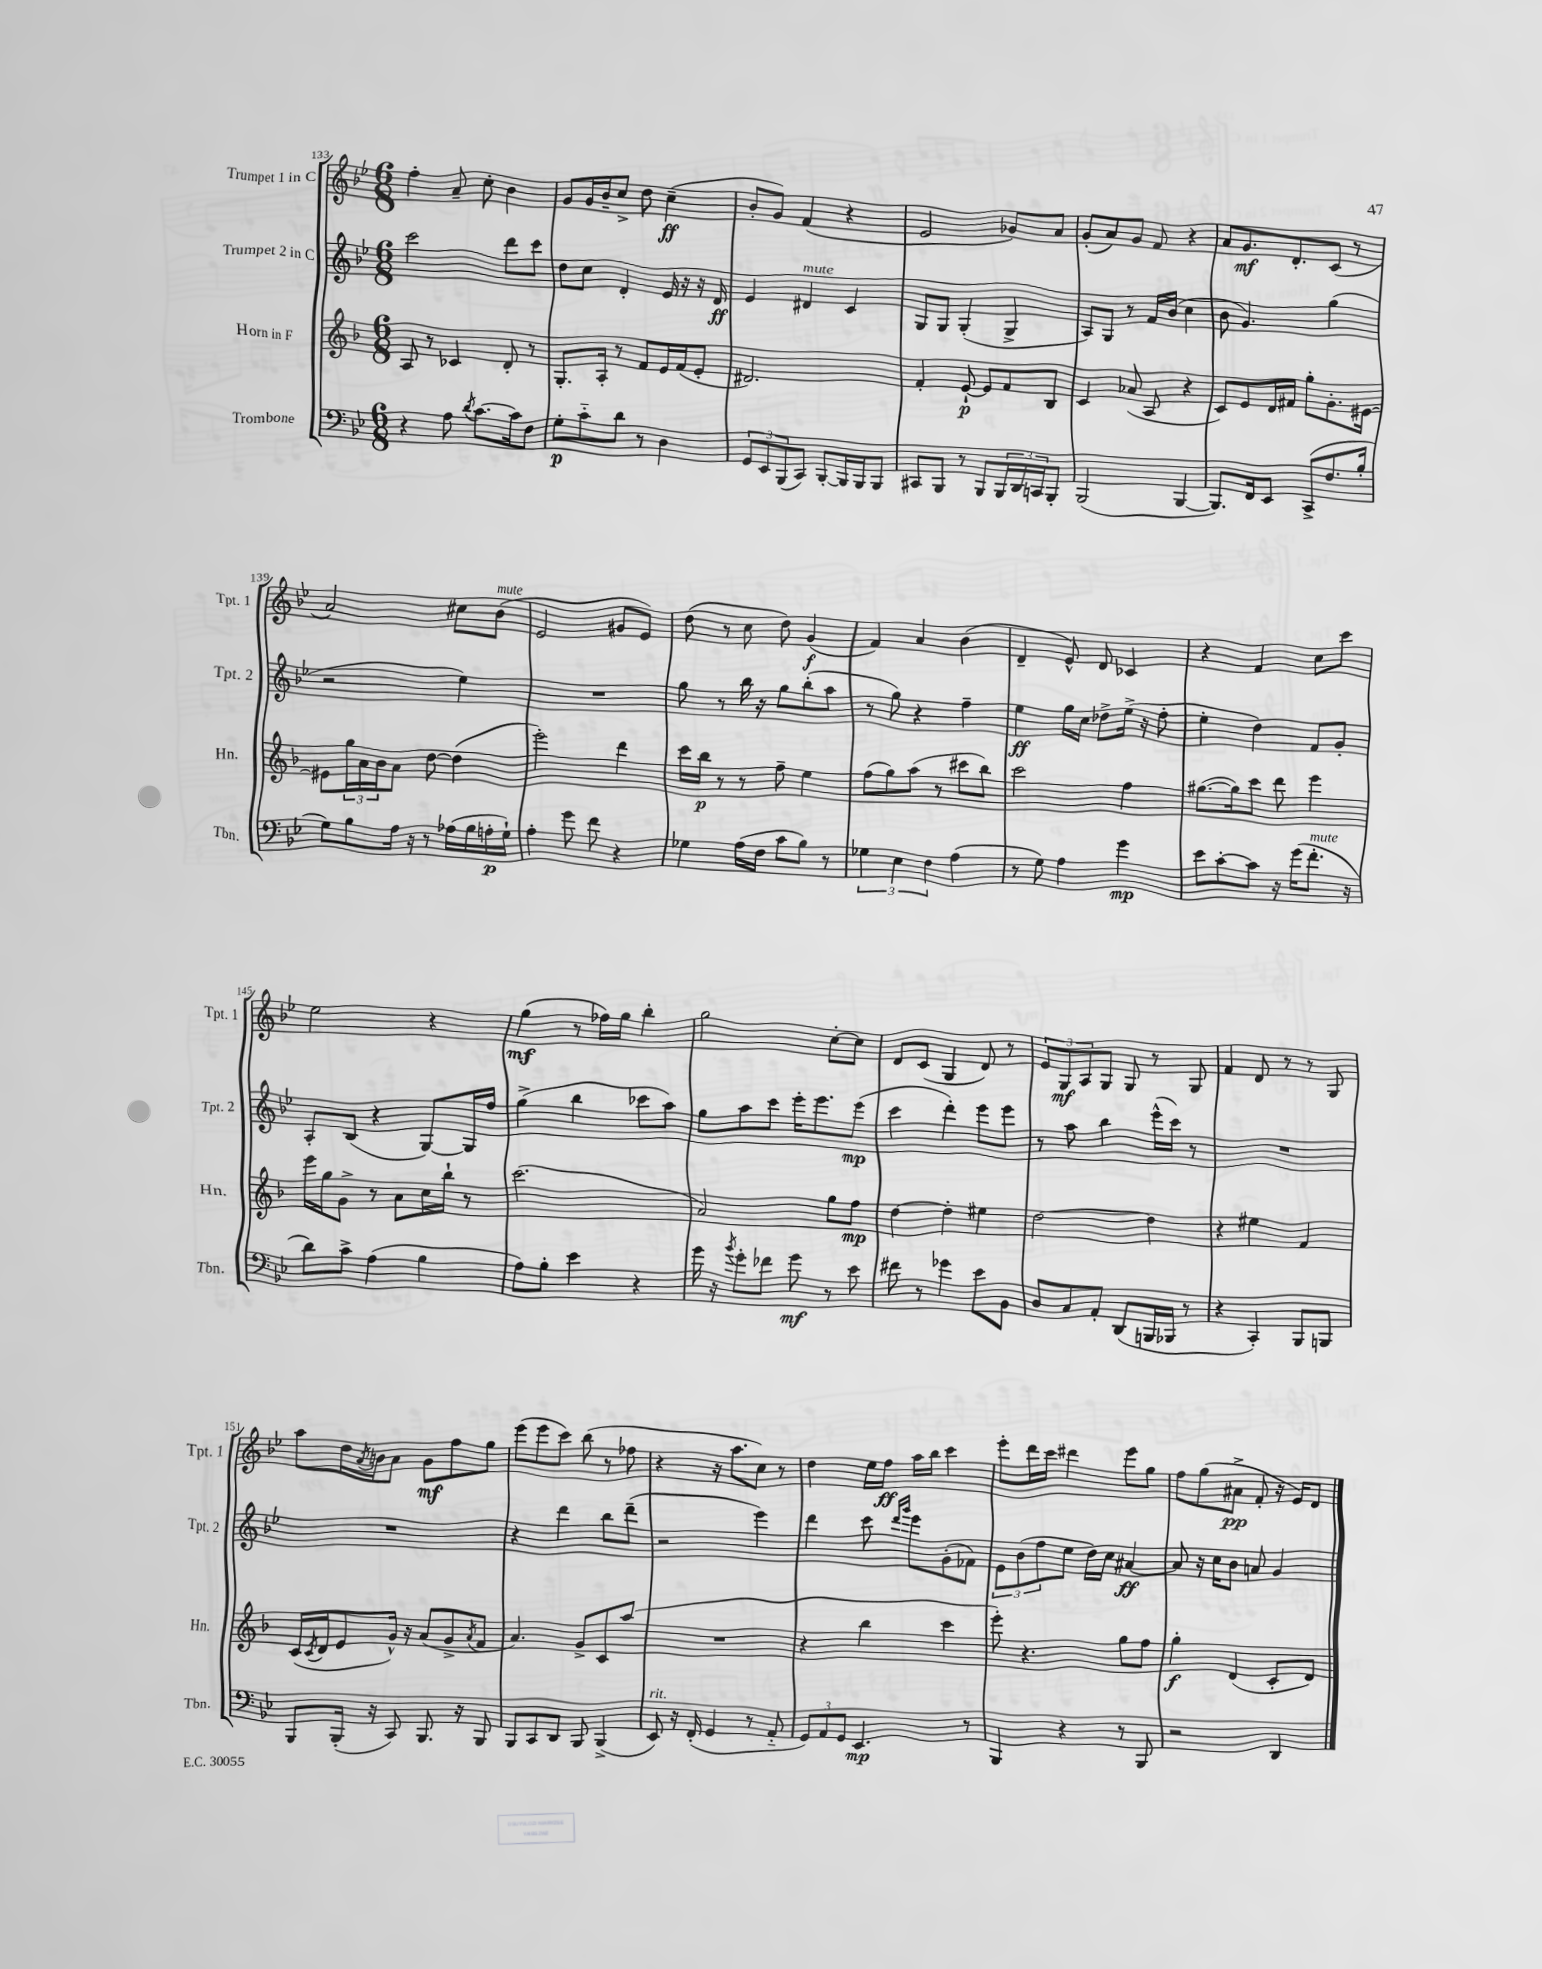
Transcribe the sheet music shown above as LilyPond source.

<<
\new StaffGroup <<
\new Staff = "s0" \with { instrumentName = "Trumpet 1 in C" shortInstrumentName = "Tpt. 1" } {
    \clef treble \key bes \major \numericTimeSignature \time 6/8
    f''4-. a'8-- c''8-. bes'4 |
    g'8 g'16 bes'16-- c''8-> d''8 c''4--\ff( |
    bes'8-. g'8) f'4( r4 |
    ees'2 ges'8) a'8 |
    g'8-.( a'8) g'8 f'8 r4 |
    a'8 g'8.\mf d'8.-. c'8( r8 |
    a'2) cis''8 bes'8^\markup { \italic "mute" }( |
    ees'2 gis'8 ees'8) |
    d''8( r8 c''8 d''8) g'4\f( |
    f'4) a'4 bes'4( |
    d'4-- ees'8-^) d'8 ces'4 |
    r4 f'4 c''8 c'''8 |
    ees''2 r4 |
    g''4\mf( r8 fes''16) g''16 bes''4-. |
    g''2 c''8~-. c''8 |
    d'8 c'8( g4 d'8) r8 |
    \tuplet 3/2 { ees'8 g8\mf a8 } g8 g8 r8 g8 |
    f'4 d'8 r8 r8 g8 |
    a''8 d''16 \acciaccatura { a'8 } b'16 a'8 g'8\mf f''8 g''8 |
    ees'''8( ees'''8 c'''8) bes''8( r8 fes''8 |
    r4 r16 a''8. c''8) r8 |
    d''4 ees''16 f''16\ff a''16 bes''16 c'''4 |
    ees'''8-. d'''16 c'''16 dis'''4 ees'''8 g''8 |
    f''8 g''8( ais'8->\pp f'8-. r16 ees'16) d'8 \bar "|." |
}
\new Staff = "s1" \with { instrumentName = "Trumpet 2 in C" shortInstrumentName = "Tpt. 2" } {
    \clef treble \key bes \major \numericTimeSignature \time 6/8
    c'''2 d'''8 c'''8 |
    d''8 c''8 d'4-. ees'16 r16 r16 d'16\ff |
    ees'4 dis'4^\markup { \italic "mute" } c'4 |
    g8 g8 g4-.( g4-> |
    a8) g8 r8 f'16 bes'16( c''4 |
    bes'8 g'4.) g''4( |
    r2 ees''4) |
    R2. |
    g''8 r8 bes''16 r16 g''8 bes''8-.( a''8 |
    r8 g''8) r4 f''4-- |
    ees''4\ff g''16 c''16 des''8-> ees''16->( r16 f''8-. |
    ees''4-. d''4) f'8 g'8-. |
    a8-. bes8( r4 g8~) g16 f''16 |
    g''4->( bes''4 ces'''8 a''8) |
    g''8 a''8 c'''8 ees'''16-. ees'''8. ees'''8\mp( |
    c'''4 d'''4-.) ees'''8 ees'''8 |
    r8 a''8 bes''4 ees'''16-^( c'''16) r8 |
    R2. |
    R2. |
    r4 d'''4 bes''8 d'''8--( |
    r2 ees'''4) |
    d'''4 c'''8 \grace { d'''16 g'''16 } ees'''8 g'8-.( fes'8) |
    \tuplet 3/2 { ees'8 bes'8( f''8 } ees''8 d''16) c''16 ais'4~\ff |
    ais'8 r16 c''16 bes'8 a'8 g'4 \bar "|." |
}
\new Staff = "s2" \with { instrumentName = "Horn in F" shortInstrumentName = "Hn." } {
    \clef treble \key f \major \numericTimeSignature \time 6/8
    a8 r8 ces'4 d'8-. r8 |
    g8.-. a16-. r8 f'8 e'16 f'16( e'8-. |
    dis'2.) |
    f'4-. e'8~-!\p e'8 f'8 bes8 |
    c'4 aes'8( a8 r4 |
    c'8) e'8 d'16 fis'16 g''8-. g'8.-. eis'16~ |
    eis'8 \tuplet 3/2 { g''16 a'16 bes'16 } a'8 d''8~ d''4( |
    e'''2-.) d'''4 |
    c'''16 bes''16\p r8 r8 f''8-- e''4 |
    f''8( g''8) a''8( r8 cis'''8 bes''8) |
    c'''2 f''4 |
    gis''8.~( gis''16) c'''8 d'''8 e'''4 |
    e'''16 g''16 g'8-> r8 a'8 c''16 bes''16-! r8 |
    c'''2.( |
    a'2) g''8 f''8\mp |
    d''4~ d''4-. eis''4 |
    d''2~ d''4 |
    r4 eis''4 f'4 |
    c'16( \acciaccatura { c'8 } d'16 e'8 g'16-^) r16 a'8( g'8-> \acciaccatura { a'8 } f'8 |
    a'4.) g'8-> c'8 a''8( |
    R2. |
    r4 bes''4 c'''4 |
    e'''8-.) r4. g''8 f''8 |
    g''4-.\f d'4( c'8-. d'8) \bar "|." |
}
\new Staff = "s3" \with { instrumentName = "Trombone" shortInstrumentName = "Tbn." } {
    \clef bass \key bes \major \numericTimeSignature \time 6/8
    r4 a8 \acciaccatura { d'8 } c'8.~ c'16 f8 |
    g8-.\p c'8-_ d'8 r8 d4 |
    \tuplet 3/2 { g,8 ees,8 bes,,8( } c,8) bes,,8~-. bes,,16 bes,,16 bes,,8 |
    cis,8 bes,,8 r8 bes,,8 \tuplet 3/2 { bes,,16 d,16 c,16 } bes,,8-. |
    bes,,2( bes,,4~ |
    bes,,8.) f,16 ees,8 c,8->( f8. bes16-. |
    g8) bes8 a16 r16 r8 aes16( bes16 a16-.\p g16-!) |
    a4-. g'8 f'8 r4 |
    ges4 a16( f16 c'8 bes8) r8 |
    \tuplet 3/2 { ges4 ees4 f4 } a4( |
    r8 g8) a4 g'4\mp |
    ees'8 c'8~-. c'8 r16 g'16( f'8.-.^\markup { \italic "mute" } r16 |
    d'8) c'8-> a4( bes4 |
    a8) bes8-. ees'4 r4 |
    g'16 r16 \acciaccatura { bes'8 } g'8-. fes'8 g'8\mf r8 ees'8 |
    fis'8 r8 ges'4 ees'8 bes,8 |
    d8 c8 a,8-. d,8( b,,16 bes,,16 r8 |
    r4 c,4-.) bes,,8 b,,8 |
    bes,,8 bes,,16-.( r16 c,8) bes,,8. r16 bes,,8 |
    bes,,8 c,8 d,8 bes,,8 bes,,4->( |
    ees,8^\markup { \italic "rit." }) r16 f,16-.( g,4 r8 a,8-_ |
    \tuplet 3/2 { g,8) a,8 g,8 } ees,4.\mp r8 |
    bes,,4 r4 r8 bes,,8 |
    r2 d,4 \bar "|." |
}
>>
>>
\layout { \context { \Score currentBarNumber = #133 } }
